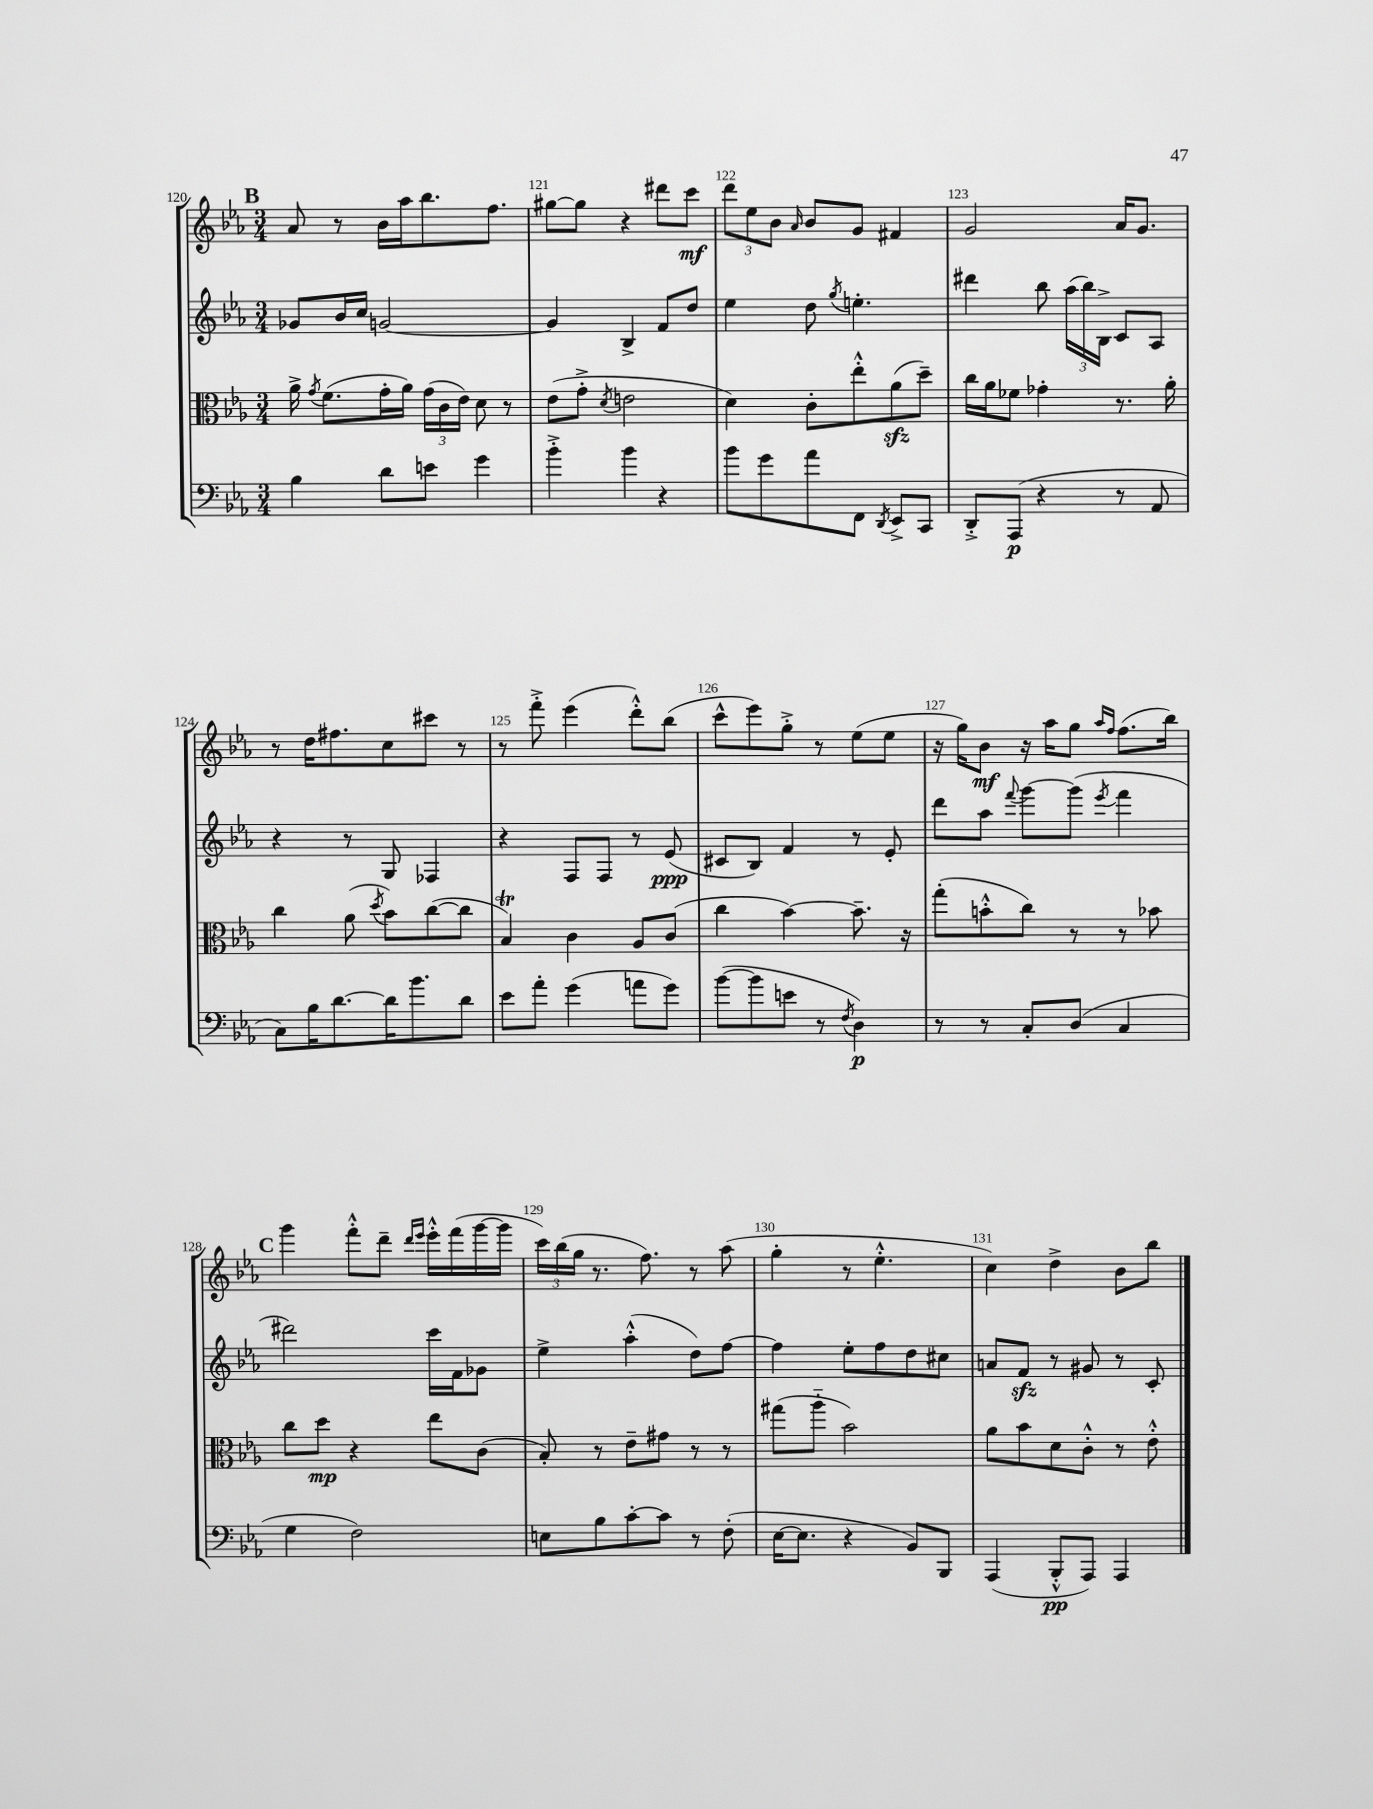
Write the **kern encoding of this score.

**kern	**kern	**kern	**kern
*staff4	*staff3	*staff2	*staff1
*clefF4	*clefC3	*clefG2	*clefG2
*k[b-e-a-]	*k[b-e-a-]	*k[b-e-a-]	*k[b-e-a-]
*M3/4	*M3/4	*M3/4	*M3/4
4B-\	16a-^\	8g-/L	8a-/
.	8qg/	.	.
.	(8.f\L	.	.
.	.	16b-/L	8r
.	.	16cc/JJ	.
8d\L	16g'\L	[2g/	16b-\LL
.	16a-\JJ)	.	16aa-\J
8e\J	(24g\LL	.	8.bb-\
.	24c\	.	.
.	24e-\JJ)	.	.
4g\	8d\	.	.
.	.	.	8.ff\J
.	8r	.	.
=	=	=	=
4b-'^\	(8e-\L	4g/]	[8gg#\L
.	8g'^\J	.	8gg#\]J
.	8qd/	.	.
4b-\	2e\	4B-^/	4r
4r	.	8f/L	8ddd#\L
.	.	8dd/J	8ccc\J
=	=	=	=
8b-\L	4d\)	4ee-\	12ddd\L
.	.	.	12ee-\
8g\	.	.	.
.	.	.	12b-\J
.	.	.	16qqa-/
8a-\	8c'\L	8dd\	8b-/L
.	.	8qgg/	.
8FF\J	8ee-'^^\	4.ee'\	8g/J
8qDD/	.	.	.
8EE-^/L	(8a-\	.	4f#/
8CC/J	8dd~\J)	.	.
=	=	=	=
8DD'^/L	16cc\LL	4ddd#\	2g/
.	16a-\J	.	.
(8AAA-/J	8f-\J	.	.
4r	4g-'\	8bb-\	.
.	.	(24aa-\LL	.
.	.	24bb-\)	.
.	.	24B-^\JJ	.
8r	8.r	8c/L	16a-/LK
.	.	.	8.g/J
8AA-/	.	8A-/J	.
.	16a-'\	.	.
=	=	=	=
8C\L)	4cc\	4r	8r
16B-\K	.	.	16dd\LK
[8.d\	.	.	8.ff#\
.	(8a-\	8r	.
.	8qdd/	.	.
16d\]K	8b-\L)	8G/	8cc\
8.b-\	.	.	.
.	([8cc\	4F-/	8ccc#\J
8d\J	8cc\]J	.	8r
=	=	=	=
8e-\L	4B-/)	4r	8r
8a-'\J	.	.	8fff'^\
(4g\	4c\	8F/L	(4eee-\
.	.	8F/J	.
8a\L	8A-/L	8r	8ddd'^^\L)
8g\J)	(8c/J	(8e-/	(8bb-\J
=	=	=	=
([8b-\L	4cc\	8c#/L	8ccc^^\L
8b-\]	.	8B-/J)	8eee-\)
8e\J	[4b-\)	4f/	8gg'^\J
8r	.	.	8r
8qF/	.	.	.
4D\)	8.b-~\]	8r	(8ee-\L
.	.	8e-'/	8ee-\J
.	16r	.	.
=	=	=	=
8r	(8gg'\L	8ddd\L	16r
.	.	.	16gg\LK)
8r	8b'^^\	8aa-\J	8b-\J
.	.	8qqfff/	.
8C'/L	8cc\J)	[8ggg\L	16r
.	.	.	16aa-\LK
(8D/J	8r	(8ggg\]J	8gg\J
.	.	.	16qqaa-/LL
.	.	8qeee-/	16qqff/JJ
4C/	8r	4fff\	(8.ff\L
.	8b-\	.	.
.	.	.	16bb-\Jk)
=	=	=	=
4G\	8cc\L	2ddd#\)	4ggg\
.	8dd\J	.	.
2F\)	4r	.	8fff'^^\L
.	.	.	8ddd~\J
.	.	.	16qqddd/LL
.	.	.	16qqeee-/JJ
.	8ee-\L	16ccc\LL	16eee-'^^\LL
.	.	16f\J	(16fff\
.	(8c\J	8g-\J	[16ggg\
.	.	.	16ggg\]JJ
=	=	=	=
8E\L	8B-'/)	4ee-^\	24ccc\LL)
.	.	.	(24bb-\
.	.	.	24gg\JJ
8B-\	8r	.	8.r
[8c'\	8e-~\L	(4aa-'^^\	.
.	.	.	8.ff\)
8c\]J	8g#\J	.	.
8r	8r	8dd\L)	8r
(8F'\	8r	[8ff\J	(8aa-\
=	=	=	=
[16E-\LK	(8gg#\L	4ff\]	4gg'\
8.E-\]J	.	.	.
.	8aa-'~\J	.	.
4r	2b-\)	8ee-'\L	8r
.	.	8ff\	4.ee-'^^\
8BB-/L)	.	8dd\	.
8BBB-/J	.	8cc#\J	.
=	=	=	=
(4AAA-/	8a-\L	8a/L	4cc\)
.	8b-\	8f/J	.
8BBB-'^^/L	8d\	8r	4dd^\
8AAA-/J)	8c'^^\J	8g#/	.
4AAA-/	8r	8r	8b-\L
.	8e-'^^\	8c'/	8bb-\J
==	==	==	==
*-	*-	*-	*-
